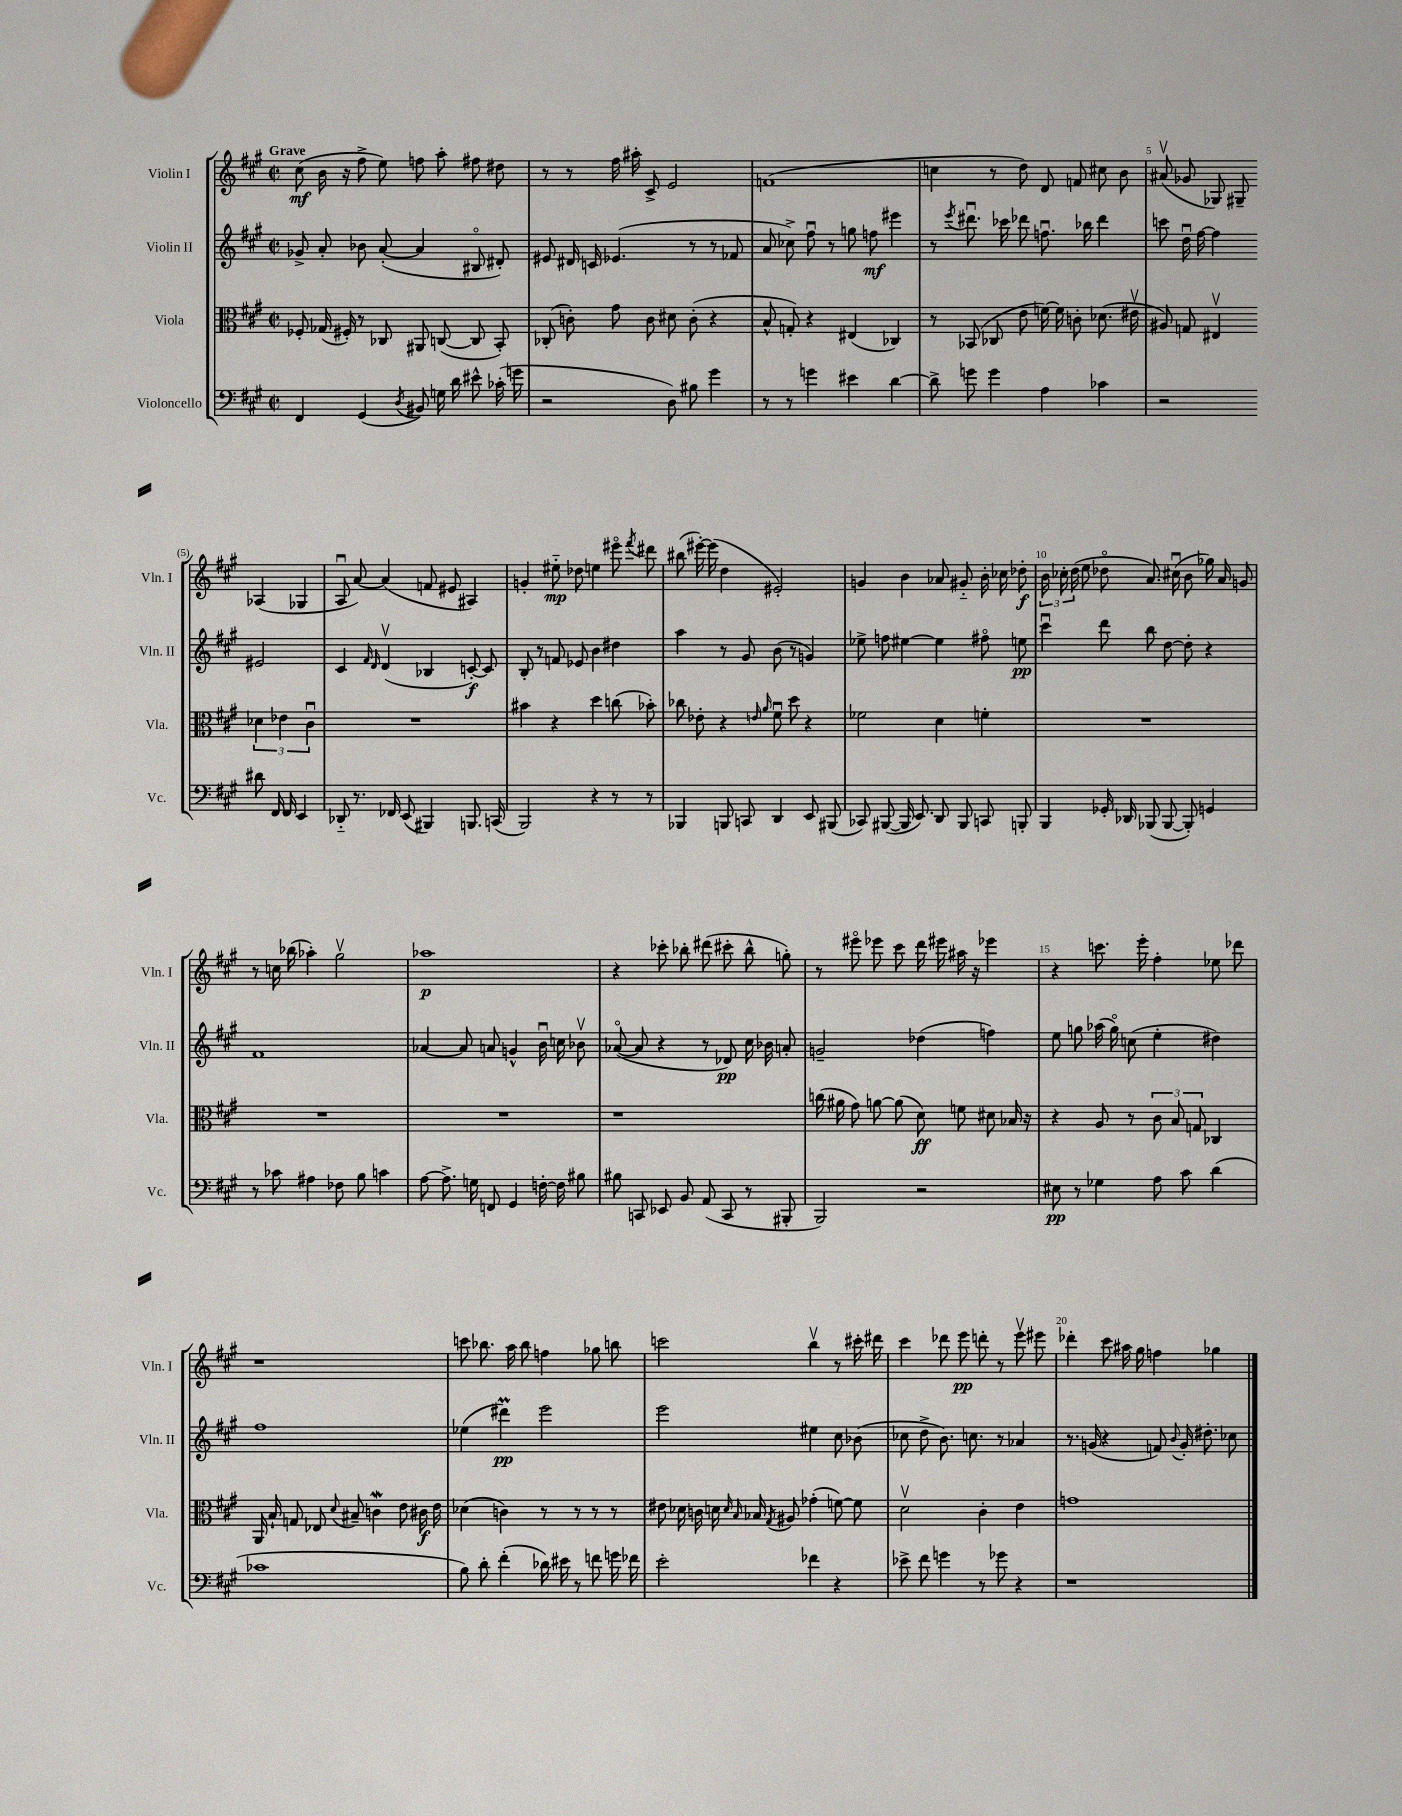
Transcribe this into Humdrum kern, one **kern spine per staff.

**kern	**kern	**kern	**kern
*staff4	*staff3	*staff2	*staff1
*clefF4	*clefC3	*clefG2	*clefG2
*k[f#c#g#]	*k[f#c#g#]	*k[f#c#g#]	*k[f#c#g#]
*M2/2	*M2/2	*M2/2	*M2/2
*met(c|)	*met(c|)	*met(c|)	*met(c|)
4FF#	8F-'	8g-^	(8cc#
.	(16G-	8a'	16b
.	16F#')	.	16r
(4GG#	8r	8b-	8ff#^
.	8C-	([8a'	8ee)
8qD	.	.	.
8BB#)	8AA#	4a]	8ff
16G	([8C	.	8aa'
16d	.	.	.
8e#^^	8C]	8B#o	8ff#
(16c-'	8BB')	8d#')	8dd#
16g	.	.	.
=	=	=	=
2r	(8C-'	8e#	8r
.	8c')	16d#	8r
.	.	16c	.
.	8g#	(4.e-	16ff#
.	.	.	16aa#'
.	8c	.	8c#^
8D)	8d#	.	2e
8B#	(8c'	8r	.
4g#	4r	8r	.
.	.	8f-	.
=	=	=	=
8r	8B^^	8a	(1f
8r	8G')	8cc-^)	.
4g	4r	8ff#u	.
.	.	8r	.
4e#	(4E#	8gg	.
.	.	8ff	.
[4d	4C-)	4eee#	.
=	=	=	=
8d^]	8r	8r	4cc
.	.	8qeee	.
8g	(8BB-	8.ddd#u	.
4g	8C-	.	8r
.	.	16ccc-	.
.	8e	8ddd-	8dd)
4A	[16f)	8.ffu	8d
.	16f]	.	.
.	8c'	.	8f
.	.	16bb-	.
4c-	(8.d-	4ddd-	8cc#
.	.	.	8b
.	16e#v	.	.
=	=	=	=
2r	8A#)	8ccc	(8a#v
.	8G	16ddu	8g-
.	.	[16ff#	.
.	4E#v	4ff#]	8G-)
.	.	.	8G#~
8d#	6d-	2e#	(4A-
16FF#	.	.	.
.	6e-	.	.
16FF#	.	.	.
4EE	.	.	4G-
.	6c#u	.	.
=	=	=	=
8DD-'~	1r	4c#	8Au
8.r	.	.	[8a)
.	.	16qqf#	.
.	.	16qqd	.
.	.	(4dv	(4a]
16FF-	.	.	.
(8EE	.	.	.
4BBB#)	.	4B-	8f
.	.	.	8e#
8.BBB	.	[8c')	4A#)
.	.	8c]	.
(16CC	.	.	.
=	=	=	=
2BBB)	4b#	8B'	4g'
.	.	8r	.
.	4r	8f	8ee#'~
.	.	8e-	8dd-
4r	4dd	4b	4ee
8r	(8cc	4dd#	8eee#o
.	.	.	8qfff#
8r	8b-')	.	8ddd#
=	=	=	=
4BBB-	8cc-	4aa	(8bb#
.	8e-'	.	[16eee#')
.	.	.	(16eee#]
8BBB	4r	8r	4dd
8CC	.	8g#	.
.	16qqe	.	.
.	16qqa	.	.
4DD	8f#u	(8b	2e#')
.	8dd	8r	.
8EE	4r	4g)	.
(8BBB#	.	.	.
=	=	=	=
8CC-)	2f-	8ee-^	4g
([8BBB#	.	8ff	.
16BBB#]	.	[4ee#	4b
8.EE)	.	.	.
8DD	4d	4ee#]	8a-
8BBB#	.	.	8g#'~
8CC	4f'	8ff#o	16b'
.	.	.	16cc-
8BBB'	.	8ee	8dd-'
=	=	=	=
4BBB	1r	4ccc#u	24b
.	.	.	24cc-'
.	.	.	(24dd
.	.	.	8ee
16GG-'	.	8ddd	8dd-o
16DD-	.	.	.
(8BBB-	.	8bb	8.a)
[8BBB-	.	[8dd	.
.	.	.	(16cc#u
8BBB-'])	.	8dd']	8b
4GG	.	4r	16gg-)
.	.	.	16a
.	.	.	8g
=	=	=	=
8r	1r	1f#	8r
8c-	.	.	16cc
.	.	.	(16bb-
4A#	.	.	4aa-')
8F-	.	.	2gg#v
8B	.	.	.
4c	.	.	.
=	=	=	=
[8A	1r	[4a-	1aa-
8.A^]	.	.	.
.	.	8a-]	.
16G	.	.	.
8FF	.	8a	.
4GG#	.	4g^^	.
[16F'	.	16bu	.
16F]	.	16cc	.
8B#	.	8b-v	.
=	=	=	=
8B#	1r	([8a-o	4r
8CC	.	8a-]	.
8EE-	.	4r	8ccc-'
8BB	.	.	8bb-'
(8AA	.	8r	(8ddd#
8CC	.	8d-)	8ccc#'
8r	.	16cc#	8bb-^^
.	.	16b-	.
8BBB#'	.	8a'	8gg')
=	=	=	=
2BBB)	(16cc	2g~	8r
.	16a#	.	.
.	8g#)	.	8eee#o
.	[8a	.	8eee-
.	(8a]	.	8ccc#
2r	8d)	(4dd-	16ddd
.	.	.	16eee#
.	8f	.	16aa#
.	.	.	16r
.	8d#	4ff)	4eee-
.	16B-	.	.
.	16r	.	.
=	=	=	=
8E#	4r	8ee	4r
8r	.	8gg	.
4G-	8A	(16aa-	8.ccc
.	.	16ggo)	.
.	8r	(8cc	.
.	.	.	16eee'
8A	12c#	4ee'	4ff#'
.	12B	.	.
8c#	.	.	.
.	12G	.	.
(4d	4C-	4dd#)	8ee-
.	.	.	8ddd-
=	=	=	=
1c-	16AA	1ff#	1r
.	16B`	.	.
.	8G	.	.
.	8E-	.	.
.	8qqd	.	.
.	8B#~	.	.
.	4c	.	.
.	8e	.	.
.	16c#	.	.
.	16e	.	.
=	=	=	=
8B)	(4d-	(4ee-	8ccc
8d'	.	.	8.bb-
(4f#'	4c)	4ddd#)	.
.	.	.	16aa
.	.	.	8bb-
16d-)	8r	2eee	4ff
16e#	.	.	.
8r	8r	.	.
8f	8r	.	8gg-
16g	8r	.	8bb
16f-	.	.	.
=	=	=	=
2e'	8e#	2eee	2ccc
.	16d-	.	.
.	16c	.	.
.	16d	.	.
.	16qqd	.	.
.	16qqB	.	.
.	16B-	.	.
.	8qG#	.	.
.	8A#	.	.
4f-	(4g-'	4ee#	4bbv
4r	[8f)	8cc#	8r
.	8f]	(8b-	16ccc#'
.	.	.	16ddd#
=	=	=	=
8e-^	2dv	8cc-	4ccc#
8f#	.	8dd^	.
4g	.	8.b)	8ddd-
.	.	.	8eee
.	.	8.cc	.
8r	4c#'	.	8ddd'
8g-	.	8r	8r
4r	4e	4a-	8eeev
.	.	.	8eee#
=	=	=	=
1r	1g	8.r	4ddd-'
.	.	(16g	.
.	.	4r	8ccc#
.	.	.	16aa#
.	.	.	16gg#
.	.	8f)	4ff
.	.	8qqb	.
.	.	16g'	.
.	.	8.dd#'	.
.	.	.	4gg-
.	.	8cc-	.
==	==	==	==
*-	*-	*-	*-
